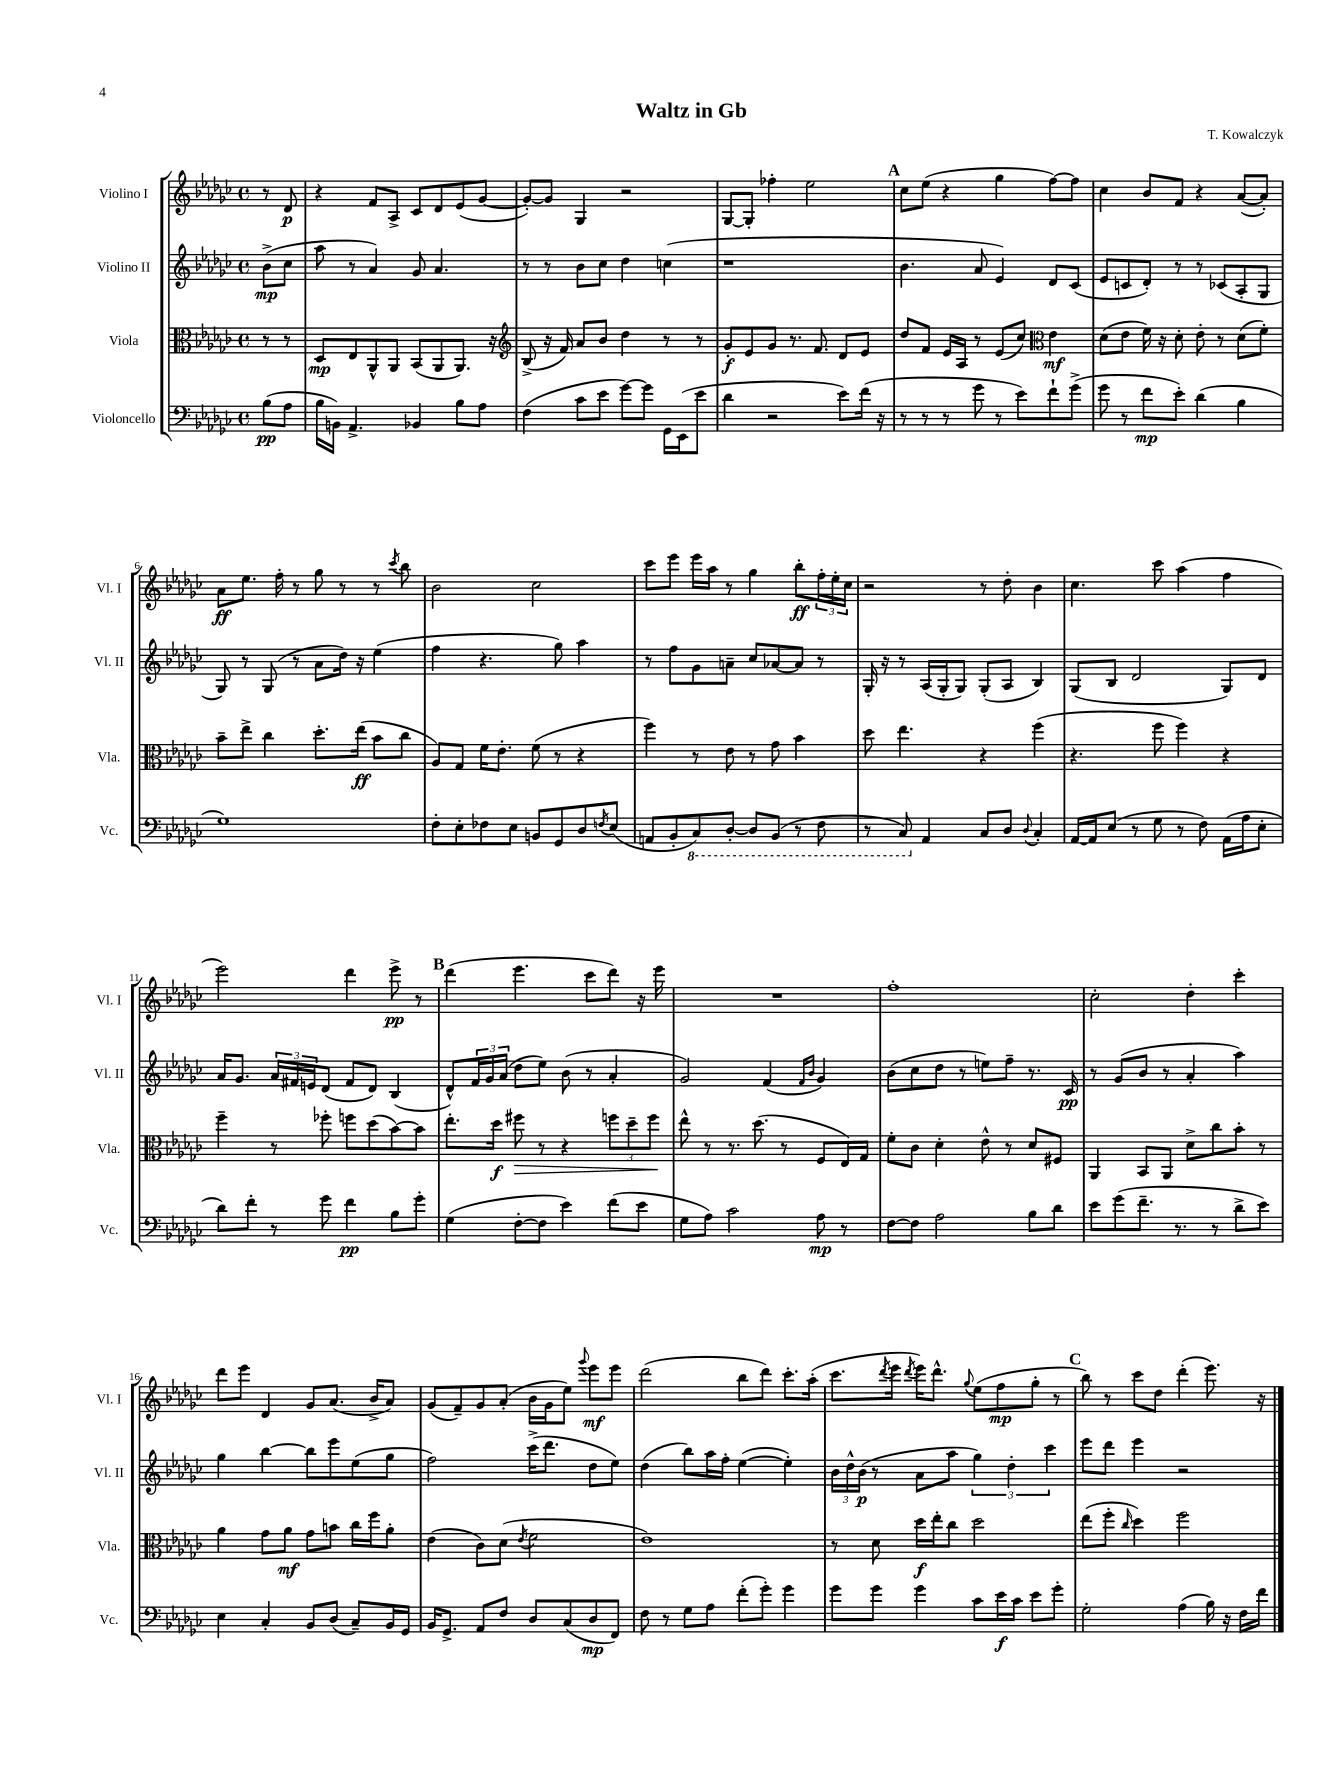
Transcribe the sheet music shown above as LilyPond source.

\header { title = "Waltz in Gb" composer = "T. Kowalczyk" }
<<
\new StaffGroup <<
\new Staff = "s0" \with { instrumentName = "Violino I" shortInstrumentName = "Vl. I" } {
    \clef treble \key ges \major \defaultTimeSignature \time 4/4 \partial 4
    r8 des'8\p |
    r4 f'8 aes8-> ces'8 des'8 ees'8( ges'8~ |
    ges'8~-.) ges'8 ges4 r2 |
    ges8~ ges8-. fes''4-. ees''2 |
    \mark \markup { \bold "A" } ces''8 ees''8( r4 ges''4 f''8~) f''8 |
    ces''4 bes'8 f'8 r4 aes'8~( aes'8-.) |
    aes'8\ff ees''8. f''16-. r8 ges''8 r8 r8 \acciaccatura { ces'''8 } bes''8 |
    bes'2 ces''2 |
    ces'''8 ees'''8 ees'''16 aes''16 r8 ges''4 bes''8-.\ff \tuplet 3/2 { f''16-. ees''16-. ces''16 } |
    r2 r8 des''8-. bes'4 |
    ces''4. ces'''8 aes''4( f''4 |
    ees'''2) des'''4 ees'''8->\pp r8 |
    \mark \markup { \bold "B" } des'''4( ees'''4. ces'''8 des'''8) r16 ees'''16 |
    R1 |
    f''1-. |
    ces''2-. des''4-. ces'''4-. |
    des'''8 ees'''8 des'4 ges'8 aes'8.( bes'16-> aes'8) |
    ges'8( f'8--) ges'8 aes'8-.( bes'16 ges'16 ees''8) \appoggiatura { ges'''8 } ees'''8\mf ees'''8 |
    des'''2( bes''8 des'''8) ces'''8.-. aes''16-.( |
    ces'''8. \acciaccatura { des'''8 } ees'''16 \acciaccatura { des'''8 } ees'''16) des'''8.-^ \appoggiatura { ges''8 } ees''8( f''8\mp ges''8-. r8 |
    \mark \markup { \bold "C" } bes''8) r8 ces'''8 des''8 des'''4-.( ees'''8.) r16 \bar "|." |
}
\new Staff = "s1" \with { instrumentName = "Violino II" shortInstrumentName = "Vl. II" } {
    \clef treble \key ges \major \defaultTimeSignature \time 4/4 \partial 4
    bes'8->\mp( ces''8 |
    aes''8 r8 aes'4) ges'8 aes'4. |
    r8 r8 bes'8 ces''8 des''4 c''4( |
    r1 |
    \mark \markup { \bold "A" } bes'4. aes'8 ees'4) des'8 ces'8( |
    ees'8 c'8 des'8-.) r8 r8 ces'8( aes8-. ges8 |
    ges8) r8 ges8( r8 aes'8 des''16) r16 ees''4( |
    f''4 r4. ges''8) aes''4 |
    r8 f''8 ges'8 a'8-- ces''8 aes'8~ aes'8 r8 |
    ges16-. r16 r8 aes16( ges16-. ges8) ges8-.( aes8 bes4) |
    ges8( bes8 des'2 ges8) des'8 |
    aes'16 ges'8. \tuplet 3/2 { aes'16 fis'16 e'16 } des'8( fis'8 des'8) bes4( |
    \mark \markup { \bold "B" } des'8-^) \tuplet 3/2 { f'16 ges'16 aes'16( } des''8 ees''8) bes'8( r8 aes'4-. |
    ges'2) f'4( \grace { f'16 bes'16 } ges'4) |
    bes'8( ces''8 des''8 r8 e''8) f''8-- r8. ces'16\pp |
    r8 ges'8( bes'8 r8 aes'4-. aes''4) |
    ges''4 bes''4~ bes''8 ees'''8 ees''8( ges''8 |
    f''2) ces'''16->( des'''8. des''8 ees''8) |
    des''4( bes''8) aes''16 f''16-. ees''4~( ees''4-.) |
    \tuplet 3/2 { bes'16 des''16-^ bes'16\p( } r8 aes'8 aes''8 \tuplet 3/2 { ges''4) des''4-. ces'''4 } |
    \mark \markup { \bold "C" } ees'''8 des'''8 ees'''4 r2 \bar "|." |
}
\new Staff = "s2" \with { instrumentName = "Viola" shortInstrumentName = "Vla." } {
    \clef alto \key ges \major \defaultTimeSignature \time 4/4 \partial 4
    r8 r8 |
    des8\mp ees8 aes,8-^ aes,8 bes,8( aes,8 aes,8.) r16 |
    \clef treble bes8->( r16 f'16) aes'8 bes'8 des''4 r8 r8 |
    ges'8-.\f ees'8 ges'8 r8. f'8. des'8 ees'8 |
    \mark \markup { \bold "A" } des''8 f'8 ees'16 aes16 r8 ees'8( ces''8) \clef alto ees'4\mf |
    des'8( ees'8 f'16) r16 des'8-. ees'8-. r8 des'8( f'8-.) |
    bes'8-- ees''8-> ces''4 des''8.-. ees''16\ff( bes'8 ces''8 |
    aes8) ges8 f'16 ees'8.-. f'8( r8 r4 |
    f''4) r8 ees'8 r8 ges'8 bes'4 |
    des''8 ees''4. r4 f''4( |
    r4. f''8 f''4) r4 |
    f''4-- r8 fes''8-. f''8 des''8( bes'8~) bes'8 |
    \mark \markup { \bold "B" } ees''8.-. des''16\f fis''8\> r8 r4 \tuplet 3/2 { f''8 des''8-- f''8\! } |
    ees''8-^ r8 r8. des''8.( r8 f8 ees16) ges16 |
    f'8-. ces'8 des'4-. ees'8-^ r8 des'8 fis8 |
    aes,4 bes,8 aes,8 des'8-> ces''8 bes'8-. r8 |
    aes'4 ges'8 aes'8\mf ges'8 b'8 ces''16 f''16 aes'8-. |
    ees'4( ces'8) des'8( \acciaccatura { ees'8 } f'2 |
    ees'1) |
    r8 des'8 des''16\f ees''16-. ces''8 des''2 |
    \mark \markup { \bold "C" } ees''8( f''8-. \grace { ces''16 } des''4) f''2 \bar "|." |
}
\new Staff = "s3" \with { instrumentName = "Violoncello" shortInstrumentName = "Vc." } {
    \clef bass \key ges \major \defaultTimeSignature \time 4/4 \partial 4
    bes8\pp( aes8 |
    bes16 b,16) aes,4.-> bes,4 bes8 aes8 |
    f4( ces'8 ees'8 ges'8~) ges'8 ges,16 ees,16( ees'8 |
    des'4 r2 ees'8) f'16( r16 |
    \mark \markup { \bold "A" } r8 r8 r8 ges'8 r8 ees'8) f'8-! ges'8->( |
    ges'8 r8 f'8\mp ees'8-.) des'4( bes4 |
    ges1) |
    f8-. ees8-. fes8 ees8 b,8 ges,8 des8 \acciaccatura { f8 } ees8( |
    a,8 bes,8-. \ottava #-1 ces,8) des,8~-. des,8 bes,,8( r8 f,8 |
    r8 ces,8) \ottava #0 aes,4 ces8 des8 \appoggiatura { des8 } ces4-. |
    aes,16~ aes,16 ees8( r8 ges8 r8 f8) aes,16( aes16 ees8-. |
    des'8) f'8-. r8 ges'8 f'4\pp bes8 ges'8-. |
    \mark \markup { \bold "B" } ges4( f8~-. f8 ees'4) f'8( ees'8 |
    ges8 aes8) ces'2 aes8\mp r8 |
    f8~ f8 aes2 bes8 des'8 |
    ees'8 ges'8( f'8.-- r8. r8 des'8-> ees'8) |
    ees4 ces4-. bes,8 des8( ces8--) bes,16 ges,16 |
    bes,16 ges,8.-> aes,8 f8 des8 ces8( des8\mp f,8) |
    f8 r8 ges8 aes8 f'8-.( ges'8-.) ges'4 |
    ges'8 ges'8 ges'4 ces'8 ees'16\f ces'16 ees'8 ges'8-. |
    \mark \markup { \bold "C" } ges2-. aes4( bes16) r16 f16 f'16 \bar "|." |
}
>>
>>
